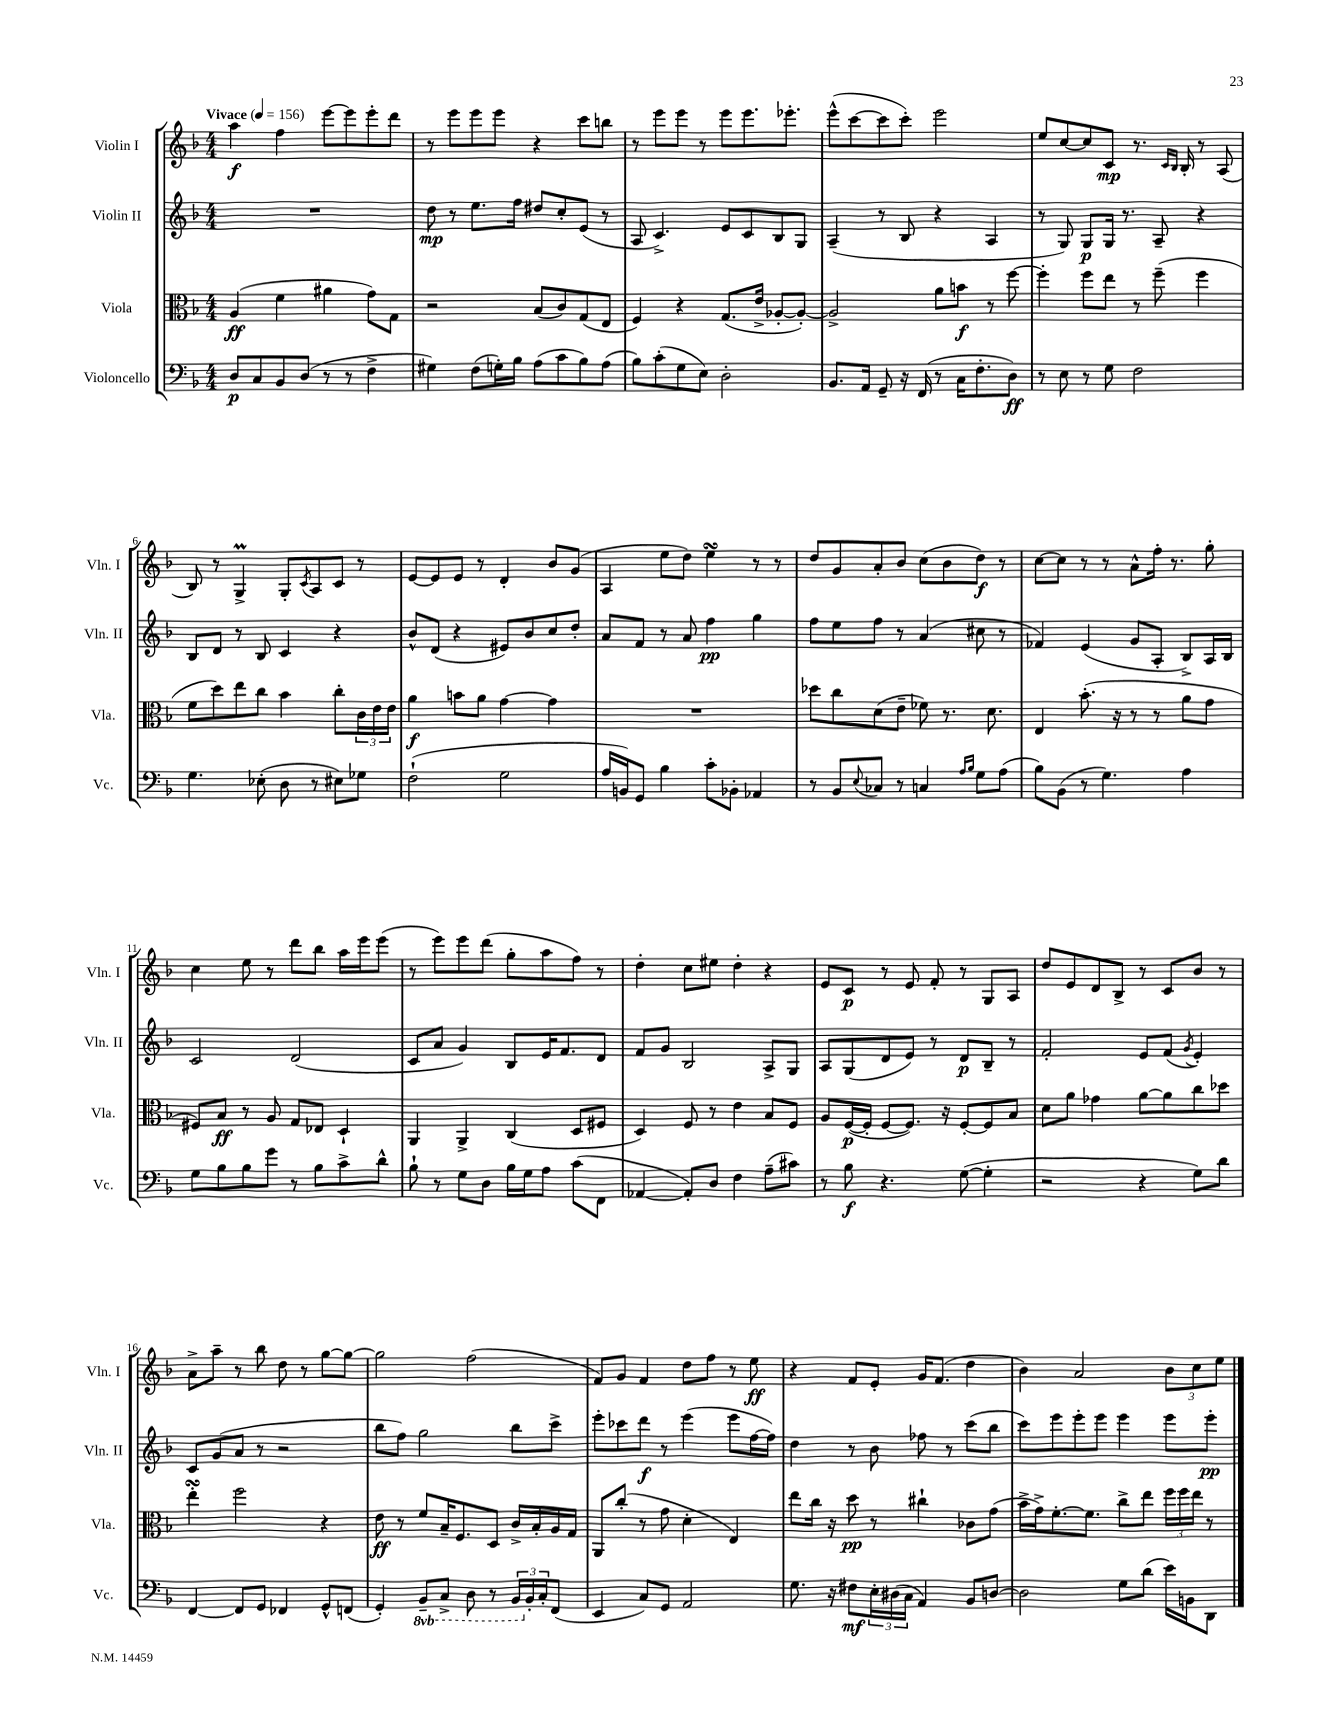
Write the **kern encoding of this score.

**kern	**kern	**kern	**kern
*staff4	*staff3	*staff2	*staff1
*clefF4	*clefC3	*clefG2	*clefG2
*k[b-]	*k[b-]	*k[b-]	*k[b-]
*M4/4	*M4/4	*M4/4	*M4/4
*MM156	*MM156	*MM156	*MM156
8D	(4A	1r	4aa
8C	.	.	.
8BB-	4f	.	4ff
(8D	.	.	.
8r	4a#	.	[8eee
8r	.	.	8eee]
4F^	8g)	.	8eee'
.	8G	.	8ddd
=	=	=	=
4G#)	2r	8dd	8r
.	.	8r	8eee
(8F	.	8.ee	8eee
16G')	.	.	8eee
16B-	.	16ff	.
(8A	(8B-	8dd#	4r
8c	8c)	8cc'	.
8B-)	(8G	(8e	8ccc
(8A	8E	8r	8bb
=	=	=	=
8B-)	4F)	8A	8r
(8c'	.	4.c^)	8eee
8G	4r	.	8eee
8E)	.	.	8r
2D'	(8.G	8e	8eee
.	.	8c	8.eee
.	16e^	.	.
.	[8A-'	8B-	.
.	.	.	8.eee-'
.	8A-'_)	8G	.
=	=	=	=
8.BB-	2A-^]	(4A~	(8eee^^
.	.	.	[8ccc
16AA	.	.	.
8GG~	.	8r	8ccc]
16r	.	8B-	8ccc')
(16FF	.	.	.
8r	8a	4r	2eee
16C	8b	.	.
8.F'	.	.	.
.	8r	4A	.
8D)	[8ff	.	.
=	=	=	=
8r	4ff']	8r	8ee
8E	.	8G)	[8cc
8r	8ff	8G	8cc]
8G	8ee	16G	8c
.	.	8.r	.
2F	8r	.	8.r
.	(8ff~	8A~	.
.	.	.	16qqc
.	.	.	16qqB-
.	.	.	16B-'
.	4ff	4r	8r
.	.	.	(8A
=	=	=	=
4.G	8f	8B-	8B-)
.	8dd)	8d	8r
.	8ee	8r	4G^
(8E-'	8cc	8B-	.
8D	4b-	4c	8G'
.	.	.	8qc
8r	.	.	8A
8E#)	8cc'	4r	8c
8G-	24c	.	8r
.	24e	.	.
.	24e	.	.
=	=	=	=
(2F`	4a	8b-^^	[8e
.	.	(8d	8e]
.	8b	4r	8e
.	8a	.	8r
2G	[4g	8e#)	4d'
.	.	8b-	.
.	4g]	8cc	8b-
.	.	8dd'	(8g
=	=	=	=
16A	1r	8a	4A
16BB)	.	.	.
8GG	.	8f	.
4B-	.	8r	8ee
.	.	8a	8dd)
8c'	.	4ff	4ee
8BB-'	.	.	.
4AA-	.	4gg	8r
.	.	.	8r
=	=	=	=
8r	8dd-	8ff	8dd
8BB-	8cc	8ee	8g
8qqE	.	.	.
8C-	(8d	8ff	8a'
8r	8e~	8r	8b-
4C	8f-)	(4a	(8cc
.	8.r	.	8b-
16qqA	.	.	.
16qqB-	.	.	.
8G	.	8cc#	8dd)
.	8.d	.	.
(8A	.	8r	8r
=	=	=	=
8B-)	4E	4f-)	[8cc
(8BB-	.	.	8cc]
8r	(8.b-'	(4e	8r
4.G)	.	.	8r
.	16r	.	.
.	8r	8g	8a^^
.	8r	8A'	16ff'
.	.	.	8.r
4A	8a	8B-^)	.
.	8g	16A	8gg'
.	.	16B-	.
=	=	=	=
8G	8F#)	2c	4cc
8B-	8B-	.	.
8B-	8r	.	8ee
8g	8A	.	8r
8r	8G	(2d	8ddd
8B-	8E-	.	8bb-
8c^	4D`	.	16aa
.	.	.	16eee
8d^^	.	.	(8eee
=	=	=	=
8B-`	4AA	8c	8r
8r	.	8a	8eee)
8G	4AA^	4g)	8eee
8D	.	.	(8ddd
16B-	(4C	8B-	8gg'
16G	.	.	.
8A	.	16e	8aa
.	.	8.f	.
(8c	8D	.	8ff)
8FF	8F#	8d	8r
=	=	=	=
[4AA-	4D)	8f	4dd'
.	.	8g	.
8AA-'])	8F	2B-	8cc
8D	8r	.	8ee#
4F	4e	.	4dd'
(8A~	8B-	8A^	4r
8c#)	8F	8G	.
=	=	=	=
8r	8A	8A	8e
8B-	([16F	(8G	8c
.	16F']	.	.
4.r	[8F	8d	8r
.	8.F])	8e)	8e
.	.	8r	8f'
.	16r	.	.
([8G	[8F'	8d	8r
4G']	8F]	8B-~	8G
.	8B-	8r	8A
=	=	=	=
2r	8d	2f'	8dd
.	8a	.	8e
.	4g-	.	8d
.	.	.	8B-^
4r	[8a	8e	8r
.	8a]	(8f	8c
.	.	8qg	.
8G)	8cc	4e')	8b-
8d	8dd-	.	8r
=	=	=	=
[4FF	4ee'	8c	8a^
.	.	(8g	8aa~
8FF]	2ff	8a	8r
8GG	.	8r	8bb-
4FF-	.	2r	8dd
.	.	.	8r
8GG^^	4r	.	[8gg
(8FF	.	.	8gg_
=	=	=	=
4GG')	8e	8bb-	2gg]
.	8r	8ff)	.
8BBB-~	8f	2gg	.
8CC^	16B-~	.	.
.	8.F	.	.
8DD	.	.	(2ff
8r	8D	.	.
24BBB-	16c^	8bb-	.
24BB-'	.	.	.
.	16B-'	.	.
24C'	.	.	.
(8FF	16A	8ccc^	.
.	16G	.	.
=	=	=	=
4EE	8AA	8eee'	8f)
.	(8cc'	8ccc-	8g
8C)	8r	8ddd	4f
8GG	8g	8r	.
2AA	4d'	(4eee	8dd
.	.	.	8ff
.	4E)	8eee	8r
.	.	[16ff	8ee
.	.	16ff])	.
=	=	=	=
8.G	8ee	4dd	4r
.	16cc	.	.
16r	16r	.	.
8F#	8dd	8r	8f
24E'	8r	8b-	8e'
(24D#	.	.	.
24C	.	.	.
4AA)	4cc#`	8ff-	16g
.	.	.	(8.f
.	.	8r	.
8BB-	8c-	(8ccc	4dd
[8D	(8g	8bb-	.
=	=	=	=
2D]	16b-^	8ccc)	4b-)
.	16g^)	.	.
.	[8.f'	8eee	.
.	.	8eee'	2a
.	8.f]	.	.
.	.	8eee	.
8G	8cc^	4eee	.
(8d	8ee	.	.
16e)	24ff	8eee	12b-
.	24ff	.	.
16BB	.	.	.
.	24ee	.	12cc
8DD	8r	8eee'	.
.	.	.	12ee
==	==	==	==
*-	*-	*-	*-
